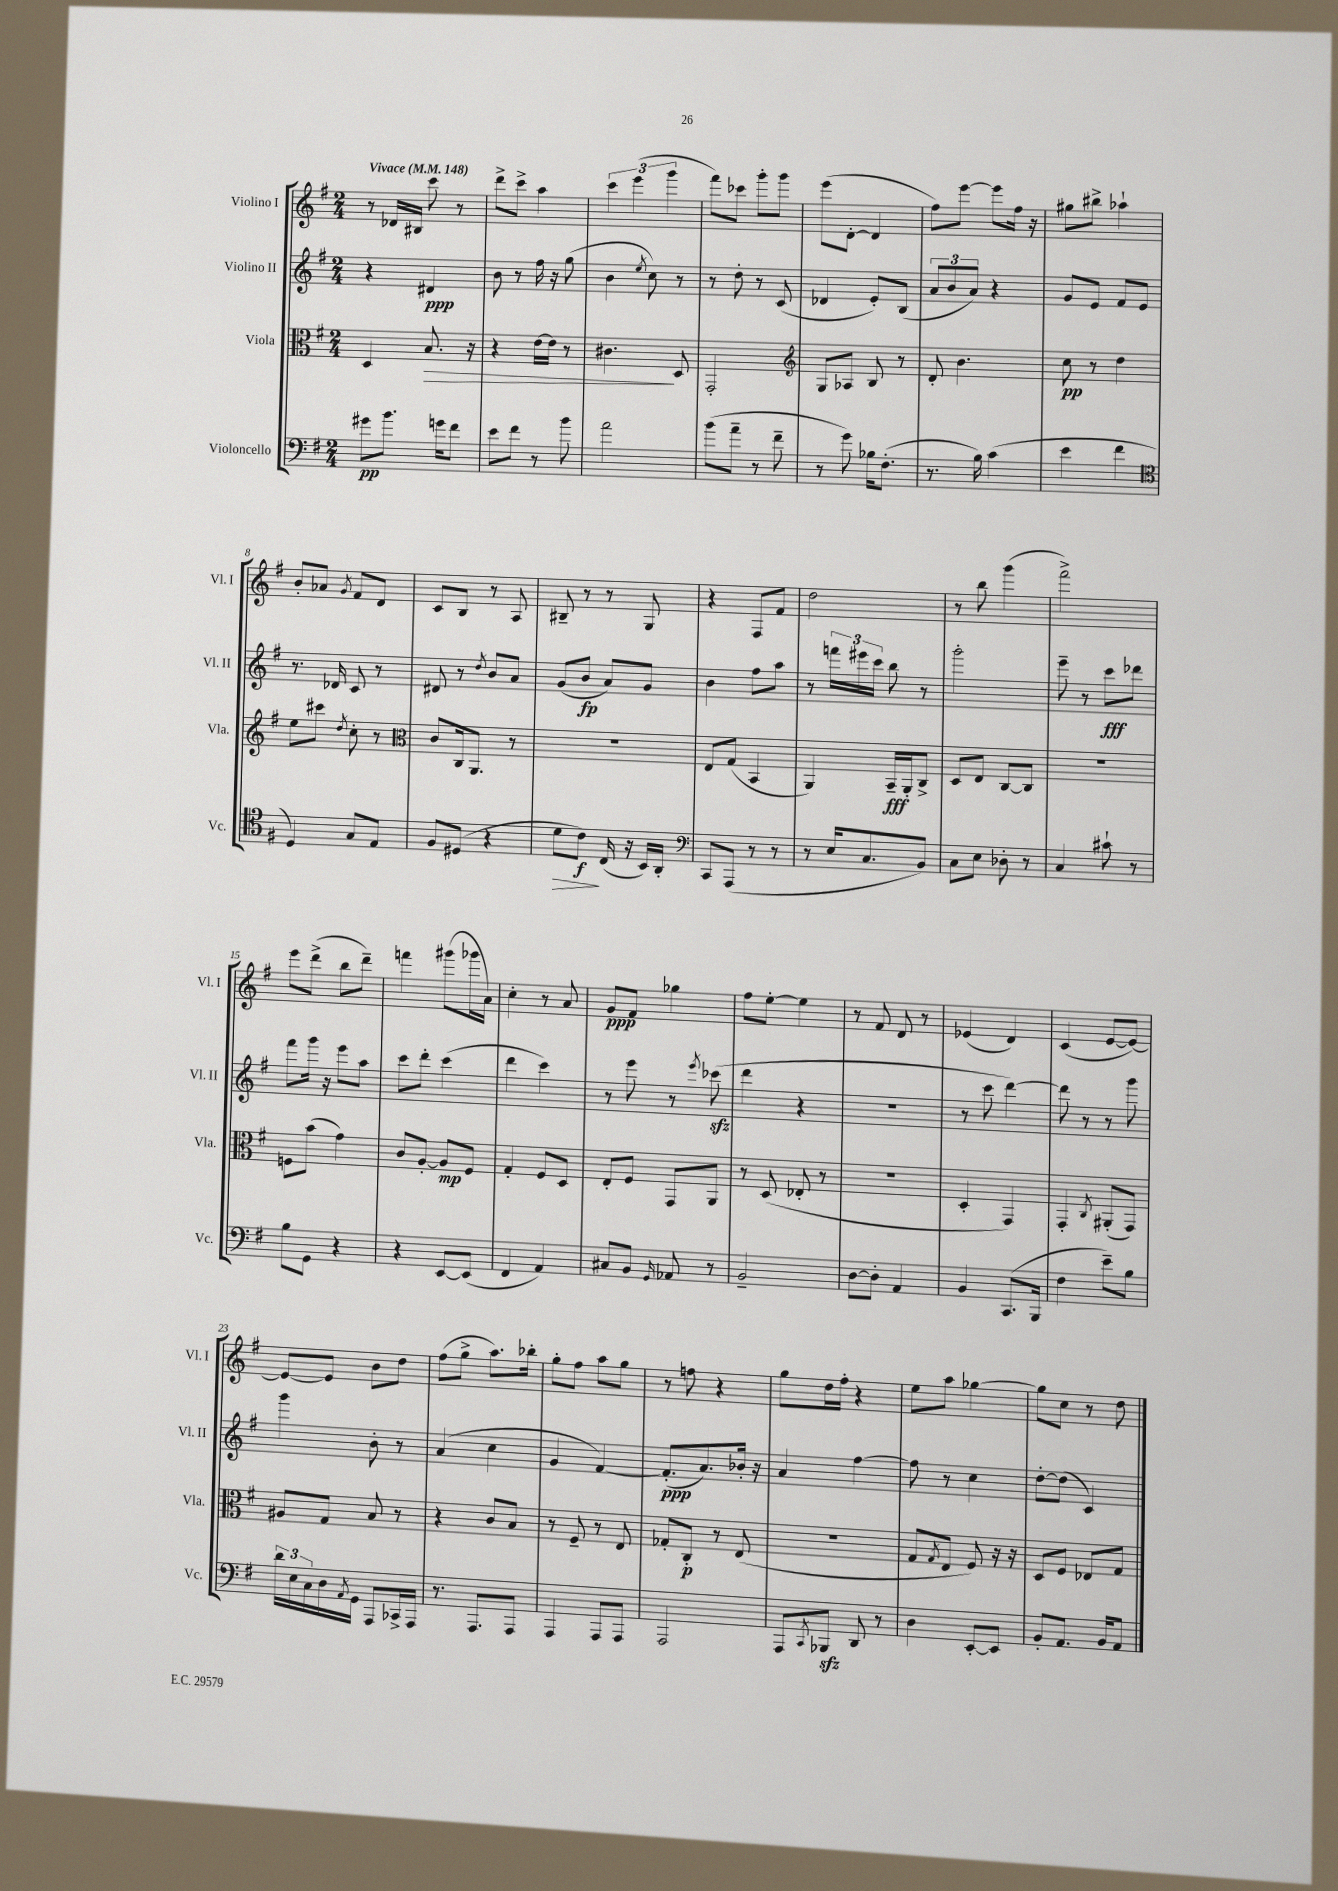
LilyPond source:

<<
\new StaffGroup <<
\new Staff = "s0" \with { instrumentName = "Violino I" shortInstrumentName = "Vl. I" } {
    \clef treble \key g \major \numericTimeSignature \time 2/4 \tempo "Vivace" 4 = 148
    r8 des'16 bis16 c'''8 r8 |
    d'''8-> c'''8-> a''4 |
    \tuplet 3/2 { c'''4 e'''4( g'''4 } |
    fis'''8) ces'''8 g'''8-. g'''8 |
    e'''8( d'8~-. d'4 |
    fis''8) e'''8~ e'''8 fis''16 r16 |
    gis''8 bis''8-> aes''4-! |
    b'8-. aes'8 \acciaccatura { g'8 } fis'8 d'8 |
    c'8 b8 r8 a8 |
    bis8-- r8 r8 g8 |
    r4 fis8 fis'8 |
    d''2 |
    r8 b''8 g'''4( |
    fis'''2->) |
    e'''8 d'''8->( b''8 d'''8--) |
    f'''4 gis'''8( ges'''16 a'16) |
    c''4-. r8 a'8 |
    g'8\ppp fis'8 ges''4 |
    fis''8 e''8~-. e''4 |
    r8 fis'8 d'8 r8 |
    ees'4( d'4) |
    c'4( e'8~ e'8~) |
    e'8~ e'8 b'8 d''8 |
    fis''8( g''8-> a''8.) bes''16-. |
    g''8-. fis''8 a''8 g''8 |
    r8 f''8 r4 |
    g''8 d''16 fis''16-. r4 |
    e''8 a''8 ges''4~ |
    ges''8 c''8 r8 d''8 \bar "|." |
}
\new Staff = "s1" \with { instrumentName = "Violino II" shortInstrumentName = "Vl. II" } {
    \clef treble \key g \major \numericTimeSignature \time 2/4
    r4 dis'4\ppp |
    b'8 r8 fis''16 r16 g''8( |
    b'4 \acciaccatura { e''8 } c''8) r8 |
    r8 d''8-. r8 c'8( |
    des'4 e'8-.) b8( |
    \tuplet 3/2 { a'8 b'8 a'8) } r4 |
    g'8 e'8 fis'8 e'8 |
    r8. des'16 c'8 r8 |
    dis'8 r8 \acciaccatura { d''8 } b'8 a'8 |
    g'8( b'8\fp a'8) g'8 |
    b'4 fis''8 a''8 |
    r8 \tuplet 3/2 { f'''16 eis'''16 c'''16 } b''8 r8 |
    g'''2-. |
    e'''8-- r8 c'''8\fff des'''8 |
    fis'''8 g'''16 r16 e'''8 a''8 |
    c'''8 d'''8-. c'''4( |
    d'''4 c'''4) |
    r8 e'''8 r8 \acciaccatura { e'''8 } ces'''8\sfz( |
    d'''4 r4 |
    R2 |
    r8 c'''8 d'''4~) |
    d'''8 r8 r8 g'''8 |
    g'''4 b'8-. r8 |
    a'4( c''4 |
    g'4 fis'4~) |
    fis'8.-.\ppp( a'8.) bes'16-. r16 |
    a'4 fis''4~ |
    fis''8 r8 c''4 |
    d''8~-. d''8( c'4) \bar "|." |
}
\new Staff = "s2" \with { instrumentName = "Viola" shortInstrumentName = "Vla." } {
    \clef alto \key g \major \numericTimeSignature \time 2/4
    d4 b8.\> r16 |
    r4 e'16~ e'16 r8 |
    cis'4.\! d8 |
    g,2-. |
    \clef treble g8 aes8 b8 r8 |
    d'8-. b'4. |
    c''8\pp r8 d''4 |
    e''8 cis'''8 \acciaccatura { d''8 } c''8-. r8 |
    \clef alto c'8 c16 a,8. r8 |
    R2 |
    e8 g8( b,4 |
    a,4) b,16--\fff a,16-. c8-> |
    d8 e8 c8~ c8 |
    R2 |
    f8 b'8( g'4) |
    c'8 a8~-. a8\mp fis8 |
    g4-. fis8 d8 |
    e8-. fis8 g,8 a,8 |
    r8 d8( ees8-. r8 |
    r2 |
    d4-. g,4) |
    g,4-. \acciaccatura { c8 } ais,8-.( g,8) |
    ais8 g8 b8 r8 |
    r4 c'8 b8 |
    r8 fis8-- r8 e8 |
    ges8-. c8-.\p r8 e8( |
    R2 |
    g8 \acciaccatura { g8 } e8 fis8) r16 r16 |
    d8 fis8 ees8 g8 \bar "|." |
}
\new Staff = "s3" \with { instrumentName = "Violoncello" shortInstrumentName = "Vc." } {
    \clef bass \key g \major \numericTimeSignature \time 2/4
    gis'8\pp b'8. g'16 fis'8 |
    e'8 fis'8 r8 b'8 |
    a'2 |
    b'8( a'8-- r8 fis'8-- |
    r8 g'8) bes16 fis8.-.( |
    r8. b16) c'4( |
    e'4 fis'4 |
    \clef tenor d4) g8 e8 |
    fis8 dis8( r4 |
    d'8\> c'8\f\!) c16( r16 b,16) a,16-. |
    \clef bass c,8 a,,8( r8 r8 |
    r8 e16 c8. b,8) |
    c8 e8 des8-. r8 |
    c4 cis'8-! r8 |
    b8 g,8 r4 |
    r4 e,8~ e,8( |
    fis,4 a,4) |
    cis8 b,8 \grace { g,16 } aes,8 r8 |
    b,2-- |
    d8~ d8-. a,4 |
    b,4 c,8.( b,,16 |
    fis4 e'8--) b8 |
    \tuplet 3/2 { d'16 e16 c16 } d16 \acciaccatura { a,8 } g,16 a,,8 ces,16-> a,,16 |
    r8. a,,8. a,,8 |
    a,,4 a,,8 a,,8 |
    a,,2 |
    a,,8 \acciaccatura { c,8 } bes,,8\sfz d,8 r8 |
    d4 e,8~-. e,8 |
    b,8-. a,8. b,16 a,8 \bar "|." |
}
>>
>>
